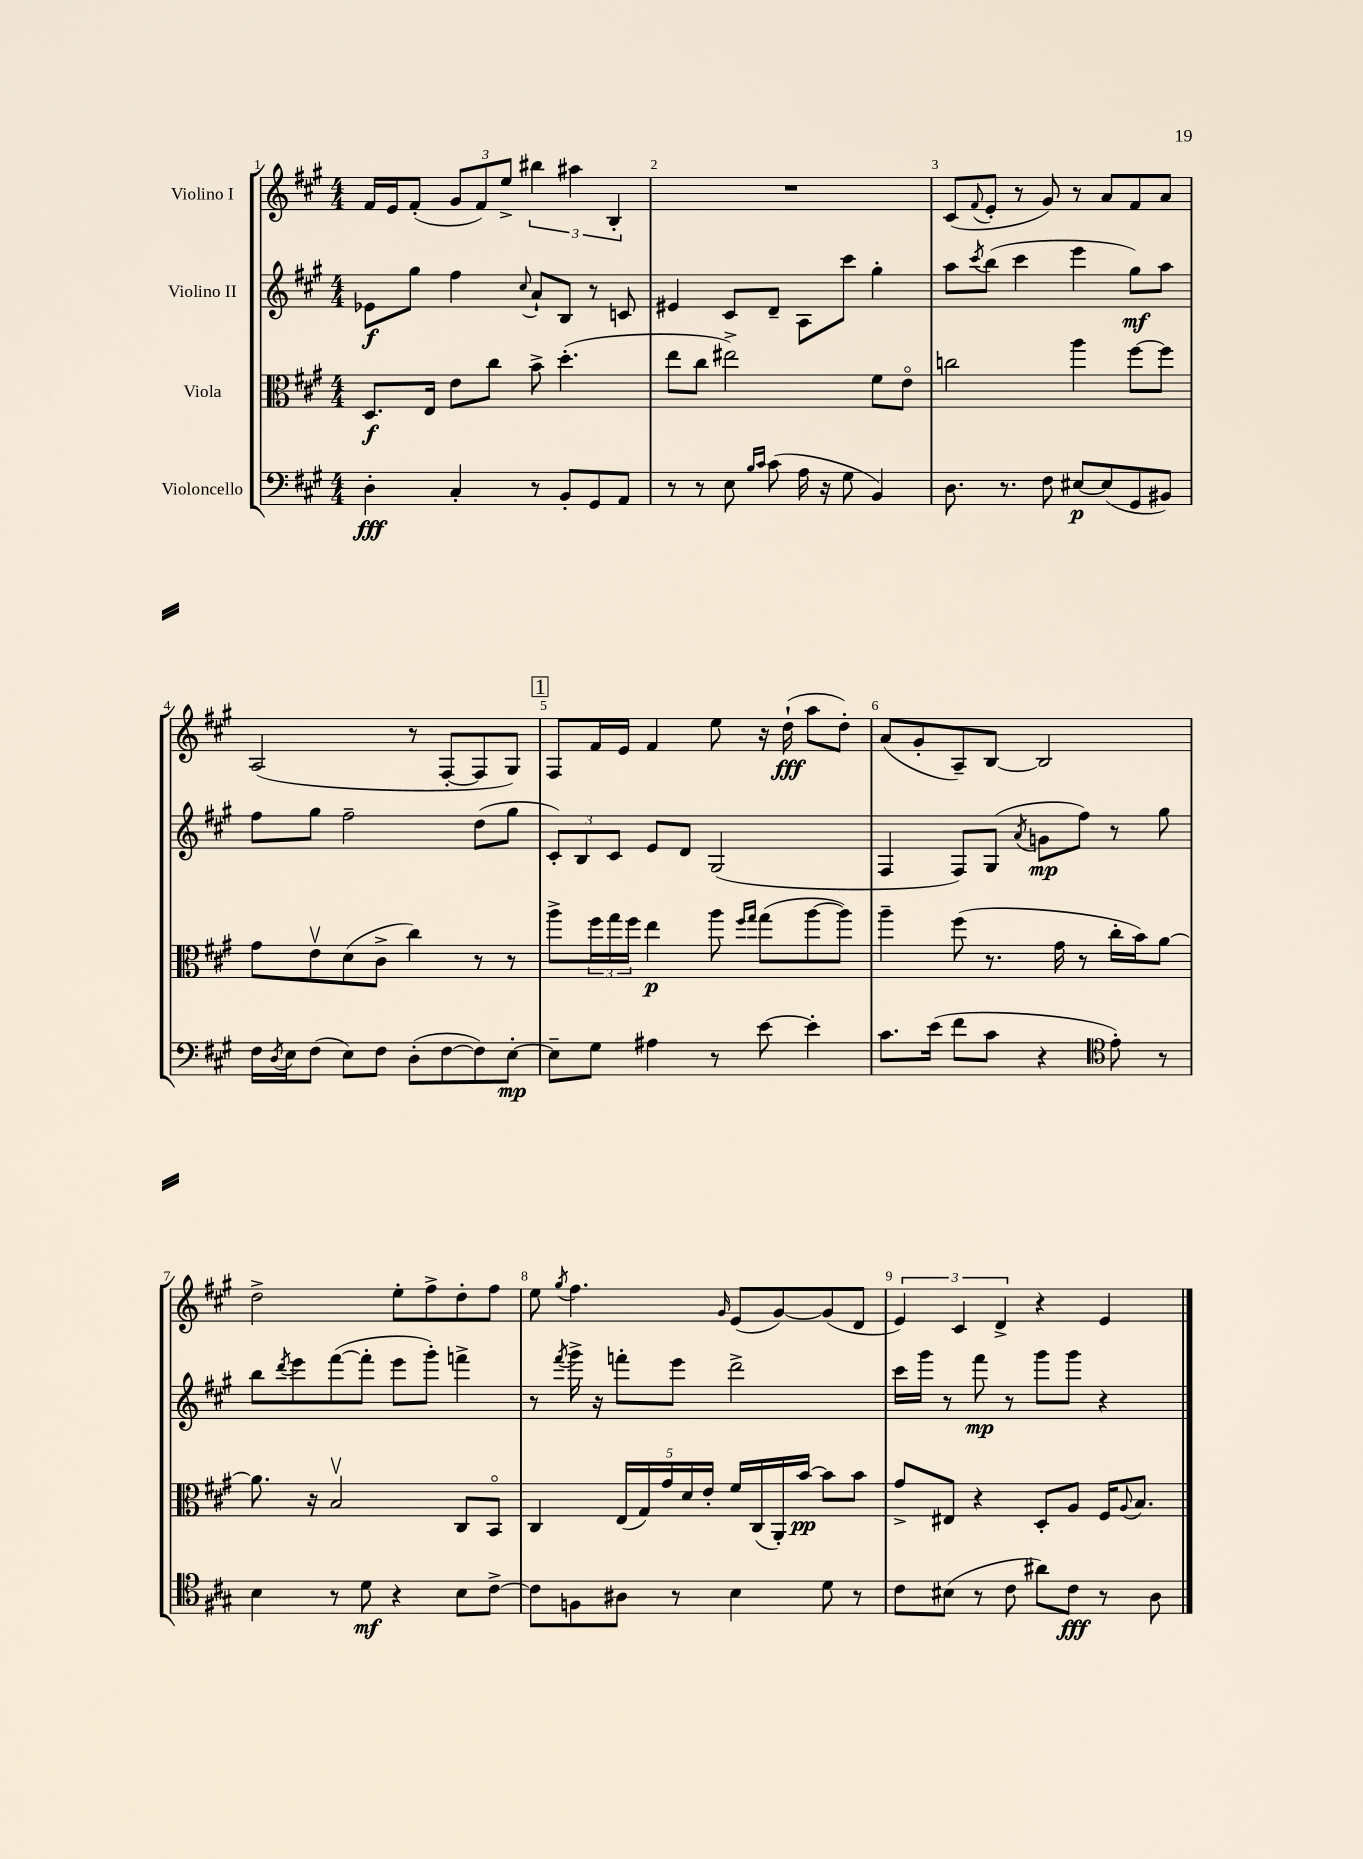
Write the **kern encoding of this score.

**kern	**dynam	**kern	**dynam	**kern	**dynam	**kern	**dynam
*part4	*part4	*part3	*part3	*part2	*part2	*part1	*part1
*staff4	*staff4	*staff3	*staff3	*staff2	*staff2	*staff1	*staff1
*I"Violoncello	*	*I"Viola	*	*I"Violino II	*	*I"Violino I	*
*clefF4	*	*clefC3	*	*clefG2	*	*clefG2	*
*k[f#c#g#]	*	*k[f#c#g#]	*	*k[f#c#g#]	*	*k[f#c#g#]	*
*M4/4	*	*M4/4	*	*M4/4	*	*M4/4	*
=1	=1	=1	=1	=1	=1	=1	=1
4D'\	fff	8.D/L	f	8e-X\L	f	16f#/LL	.
.	.	.	.	.	.	16e/J	.
.	.	.	.	8gg#\J	.	(8f#'/J	.
.	.	16E/Jk	.	.	.	.	.
4C#'/	.	8e\L	.	4ff#\	.	12g#/L	.
.	.	.	.	.	.	12f#/)	.
.	.	8cc#\J	.	.	.	.	.
.	.	.	.	.	.	12ee^/J	.
.	.	.	.	8qqcc#/	.	.	.
8r	.	8b^\	.	8a`/L	.	6bb#X\	.
8BB'/L	.	(4.dd'\	.	8B/J	.	.	.
.	.	.	.	.	.	6aa#X\	.
8GG#/	.	.	.	8r	.	.	.
.	.	.	.	.	.	6B'/	.
8AA/J	.	.	.	8cn/	.	.	.
=2	=2	=2	=2	=2	=2	=2	=2
8r	.	8ee\L	.	4e#X/	.	1r	.
8r	.	8cc#\J	.	.	.	.	.
8E\	.	2ee#X^\)	.	8c#/L	.	.	.
16qqB/LL	.	.	.	.	.	.	.
16qqc#/JJ	.	.	.	.	.	.	.
(8c#\	.	.	.	8d~/J	.	.	.
16A\	.	.	.	8A\L	.	.	.
16r	.	.	.	.	.	.	.
8G#\	.	.	.	8ccc#\J	.	.	.
4BB/)	.	8f#\L	.	4gg#'\	.	.	.
.	.	8e\J	.	.	.	.	.
=3	=3	=3	=3	=3	=3	=3	=3
8.D\	.	2ccn\	.	8aa\L	.	(8c#/L	.
.	.	.	.	8qccc#/	.	8qqf#/	.
.	.	.	.	(8bb\J	.	8e'/J	.
8.r	.	.	.	.	.	.	.
.	.	.	.	4ccc#\	.	8r	.
8F#\	.	.	.	.	.	8g#/)	.
[8E#X/L	p	4aa\	.	4eee\	.	8r	.
(8E#/]	.	.	.	.	.	8a/L	.
8GG#/	.	[8ff#\L	.	8gg#\L)	mf	8f#/	.
8BB#X/J)	.	8ff#\J]	.	8aa\J	.	8a/J	.
!!LO:LB:g=z
=4	=4	=4	=4	=4	=4	=4	=4
16F#\LL	.	8g#\L	.	8ff#\L	.	(2A/	.
8qD/	.	.	.	.	.	.	.
16E\J	.	.	.	.	.	.	.
(8F#\J	.	8ev\	.	8gg#\J	.	.	.
8E\L)	.	(8d\	.	2ff#~\	.	.	.
8F#\J	.	8c#^\J	.	.	.	.	.
(8D'\L	.	4cc#\)	.	.	.	8r	.
[8F#\	.	.	.	.	.	[8F#'/L	.
8F#\])	.	8r	.	(8dd\L	.	8F#/]	.
[8E'\J	mp	8r	.	8gg#\J	.	8G#/J)	.
!!LO:REH:place=s1:t=1
=5	=5	=5	=5	=5	=5	=5	=5
8E~\L]	.	8aa^\L	.	12c#'/L)	.	8F#/L	.
.	.	.	.	12B/	.	.	.
8G#\J	.	24ff#\L	.	.	.	16f#/L	.
.	.	24gg#\	.	12c#/J	.	.	.
.	.	.	.	.	.	16e/JJ	.
.	.	24ff#\JJ	.	.	.	.	.
4A#X\	.	4ee\	p	8e/L	.	4f#/	.
.	.	.	.	8d/J	.	.	.
8r	.	8aa\	.	(2G#/	.	8ee\	.
.	.	16qqff#/LL	.	.	.	.	.
.	.	16qqgg#/JJ	.	.	.	.	.
[8e\	.	(8gg#\L	.	.	.	16r	.
.	.	.	.	.	.	(16dd`\	fff
4e'\]	.	[8aa\	.	.	.	8aa\L	.
.	.	8aa\J])	.	.	.	8dd'\J)	.
=6	=6	=6	=6	=6	=6	=6	=6
8.c#\L	.	4aa~\	.	4F#/	.	(8a/L	.
.	.	.	.	.	.	8g#'/	.
(16e\Jk	.	.	.	.	.	.	.
8f#\L	.	(8ff#\	.	8F#/L)	.	8A~/)	.
8c#\J	.	8.r	.	(8G#/J	.	[8B/J	.
.	.	.	.	8qa/	.	.	.
4r	.	.	.	8gn\L	mp	2B/]	.
.	.	16g#\	.	.	.	.	.
.	.	8r	.	8ff#\J)	.	.	.
*clefC4	*	*	*	*	*	*	*
8e'\)	.	16cc#'\LL	.	8r	.	.	.
.	.	16b\J)	.	.	.	.	.
8r	.	[8a\J	.	8gg#\	.	.	.
!!LO:LB:g=z
=7	=7	=7	=7	=7	=7	=7	=7
4B\	.	8.a\]	.	8bb\L	.	2dd^\	.
.	.	.	.	8qddd/	.	.	.
.	.	.	.	8eee\	.	.	.
.	.	16r	.	.	.	.	.
8r	.	2Bv/	.	([8fff#\	.	.	.
8d\	mf	.	.	8fff#'\J]	.	.	.
4r	.	.	.	8eee\L	.	8ee'\L	.
.	.	.	.	8ggg#'\J)	.	8ff#^\	.
8B\L	.	8C#/L	.	4fffn^\	.	8dd'\	.
[8c#^\J	.	8BB/J	.	.	.	8ff#\J	.
=8	=8	=8	=8	=8	=8	=8	=8
8c#\L]	.	4C#/	.	8r	.	8ee\	.
.	.	.	.	8qfff#/	.	8qgg#/	.
8Fn\	.	.	.	16ggg#^\	.	4.ff#\	.
.	.	.	.	16r	.	.	.
8A#X\J	.	(20E/LL	.	8fffn'\L	.	.	.
.	.	20G#/)	.	.	.	.	.
.	.	20g#/	.	.	.	.	.
8r	.	.	.	8eee\J	.	.	.
.	.	20d/	.	.	.	.	.
.	.	20e'/JJ	.	.	.	.	.
.	.	.	.	.	.	16qqg#/	.
4B\	.	16f#/LL	.	2ddd^\	.	(8e/L	.
.	.	(16C#/	.	.	.	.	.
.	.	16AA'/)	.	.	.	[8g#/)	.
.	.	[16b/JJ	pp	.	.	.	.
8d\	.	8b\L]	.	.	.	(8g#/]	.
8r	.	8b\J	.	.	.	8d/J	.
=9	=9	=9	=9	=9	=9	=9	=9
8c#\L	.	8g#^/L	.	16ccc#\LL	.	6e/)	.
.	.	.	.	16ggg#\JJ	.	.	.
(8B#X\J	.	8E#X/J	.	8r	.	.	.
.	.	.	.	.	.	6c#/	.
8r	.	4r	.	8fff#\	mp	.	.
.	.	.	.	.	.	6d^/	.
8c#\	.	.	.	8r	.	.	.
8a#X\L)	.	8D'/L	.	8ggg#\L	.	4r	.
8c#\J	fff	8A/J	.	8ggg#\J	.	.	.
8r	.	16F#/KL	.	4r	.	4e/	.
.	.	8qqA/	.	.	.	.	.
.	.	8.B/J	.	.	.	.	.
8A\	.	.	.	.	.	.	.
==	==	==	==	==	==	==	==
*-	*-	*-	*-	*-	*-	*-	*-
